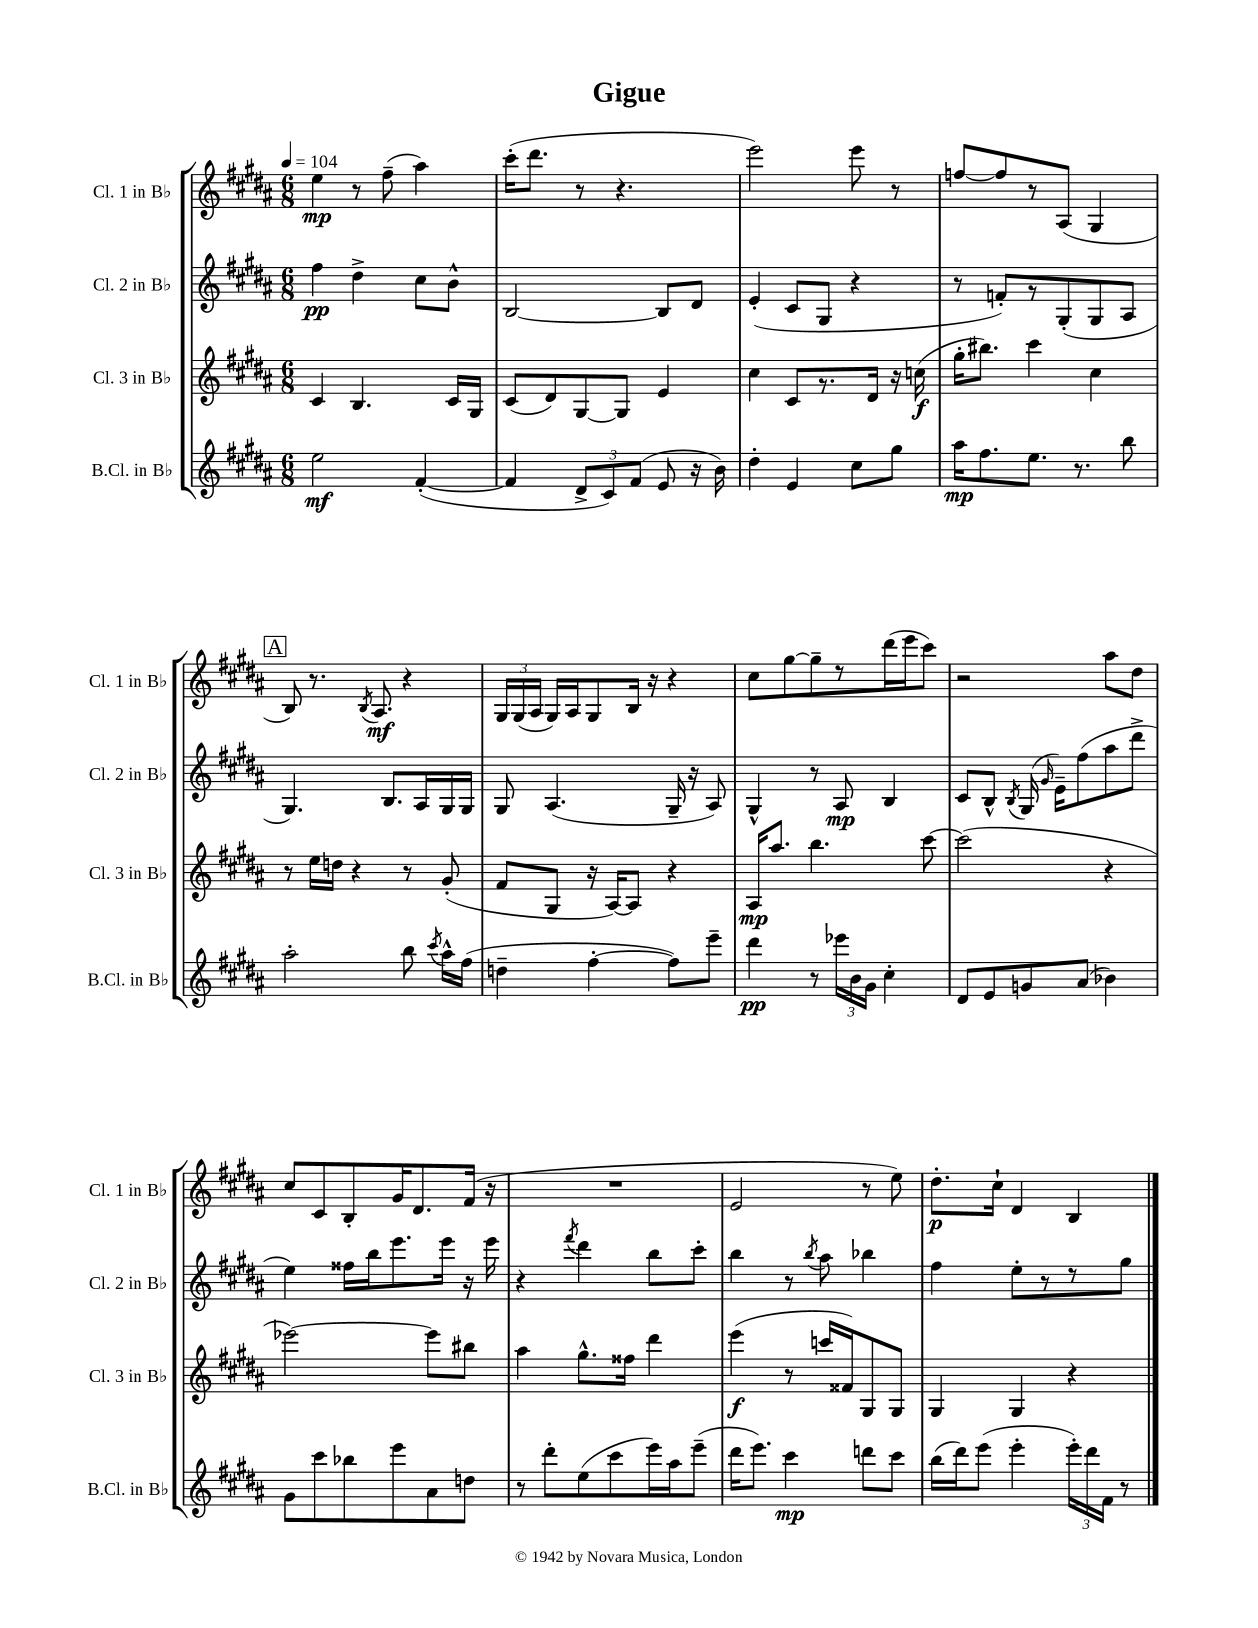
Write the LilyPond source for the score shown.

\header { title = "Gigue" }
<<
\new StaffGroup <<
\new Staff = "s0" \with { instrumentName = "Cl. 1 in Bb" shortInstrumentName = "Cl. 1 in Bb" } {
    \clef treble \key b \major \numericTimeSignature \time 6/8 \tempo 4 = 104
    \autoBeamOff e''4\mp r8 fis''8--( ais''4) |
    cis'''16[-.( dis'''8.] r8 r4. |
    e'''2) e'''8 r8 |
    f''8[~ f''8 r8 ais8]( gis4 |
    \mark \markup { \box "A" } b8) r8. \acciaccatura { b8 } ais8.\mf r4 |
    \tuplet 3/2 { gis16[ gis16( ais16] } gis16[) ais16 gis8 b16] r16 r4 |
    cis''8[ gis''8~ gis''8-- r8 dis'''16( e'''16 cis'''8]) |
    r2 ais''8[ dis''8] |
    cis''8[ cis'8 b8-. gis'16 dis'8. fis'16]( r16 |
    R2. |
    e'2 r8 e''8) |
    dis''8.[-.\p cis''16]-! dis'4 b4 \bar "|." |
}
\new Staff = "s1" \with { instrumentName = "Cl. 2 in Bb" shortInstrumentName = "Cl. 2 in Bb" } {
    \clef treble \key b \major \numericTimeSignature \time 6/8
    \autoBeamOff fis''4\pp dis''4-> cis''8[ b'8]-^ |
    b2~ b8[ dis'8] |
    e'4-.( cis'8[ gis8] r4 |
    r8 f'8[-.) r8 gis8-.( gis8 ais8] |
    \mark \markup { \box "A" } gis4.) b8.[ ais16 gis16 gis16] |
    gis8 ais4.( gis16-- r16 ais8) |
    gis4-^ r8 ais8\mp b4 |
    cis'8[ b8]-^ \acciaccatura { b8 } gis16( \grace { gis'16 } e'16[--) fis''8( ais''8 dis'''8]-> |
    e''4) fisis''16[ b''16 e'''8. e'''16] r16 e'''16 |
    r4 \acciaccatura { fis'''8 } dis'''4 b''8[ cis'''8]-. |
    b''4 r8 \acciaccatura { b''8 } ais''8 bes''4 |
    fis''4 e''8[-. r8 r8 gis''8] \bar "|." |
}
\new Staff = "s2" \with { instrumentName = "Cl. 3 in Bb" shortInstrumentName = "Cl. 3 in Bb" } {
    \clef treble \key b \major \numericTimeSignature \time 6/8
    \autoBeamOff cis'4 b4. cis'16[ gis16] |
    cis'8[( dis'8) gis8~ gis8] e'4 |
    cis''4 cis'8[ r8. dis'16] r16 c''16\f( |
    gis''16[-. bis''8.]) cis'''4 cis''4 |
    \mark \markup { \box "A" } r8 e''16[ d''16] r4 r8 gis'8-.( |
    fis'8[ gis8] r16 ais16[~) ais8] r4 |
    ais16[\mp ais''8.] b''4. cis'''8~ |
    cis'''2( r4 |
    ees'''2~) ees'''8[ bis''8] |
    ais''4 gis''8.[-^ fisis''16] dis'''4 |
    e'''4\f( r8 c'''16[ fisis'16) gis8 gis8] |
    gis4 gis4 r4 \bar "|." |
}
\new Staff = "s3" \with { instrumentName = "B.Cl. in Bb" shortInstrumentName = "B.Cl. in Bb" } {
    \clef treble \key b \major \numericTimeSignature \time 6/8
    \autoBeamOff e''2\mf fis'4~-.( |
    fis'4 \tuplet 3/2 { dis'8[-> cis'8) fis'8]( } e'8 r16 b'16) |
    dis''4-. e'4 cis''8[ gis''8] |
    ais''16[\mp fis''8. e''8.] r8. b''8 |
    \mark \markup { \box "A" } ais''2-. b''8 \acciaccatura { cis'''8 } ais''16[-^ fis''16]( |
    d''4-- fis''4~-. fis''8[) e'''8]-- |
    dis'''4\pp r8 \tuplet 3/2 { ees'''16[ b'16 gis'16] } cis''4-. |
    dis'8[ e'8 g'8 ais'8]( bes'4) |
    gis'8[ cis'''8 bes''8 e'''8 ais'8 d''8] |
    r8 dis'''8[-. e''8( cis'''8 e'''16) ais''16 e'''8]--( |
    dis'''16[ e'''8.]) cis'''4\mp d'''8[ cis'''8] |
    b''16[( dis'''16) e'''8]( e'''4-. \tuplet 3/2 { e'''16[-.) dis'''16 fis'16] } r8 \bar "|." |
}
>>
>>
\layout { \context { \Score \remove "Bar_number_engraver" } }
